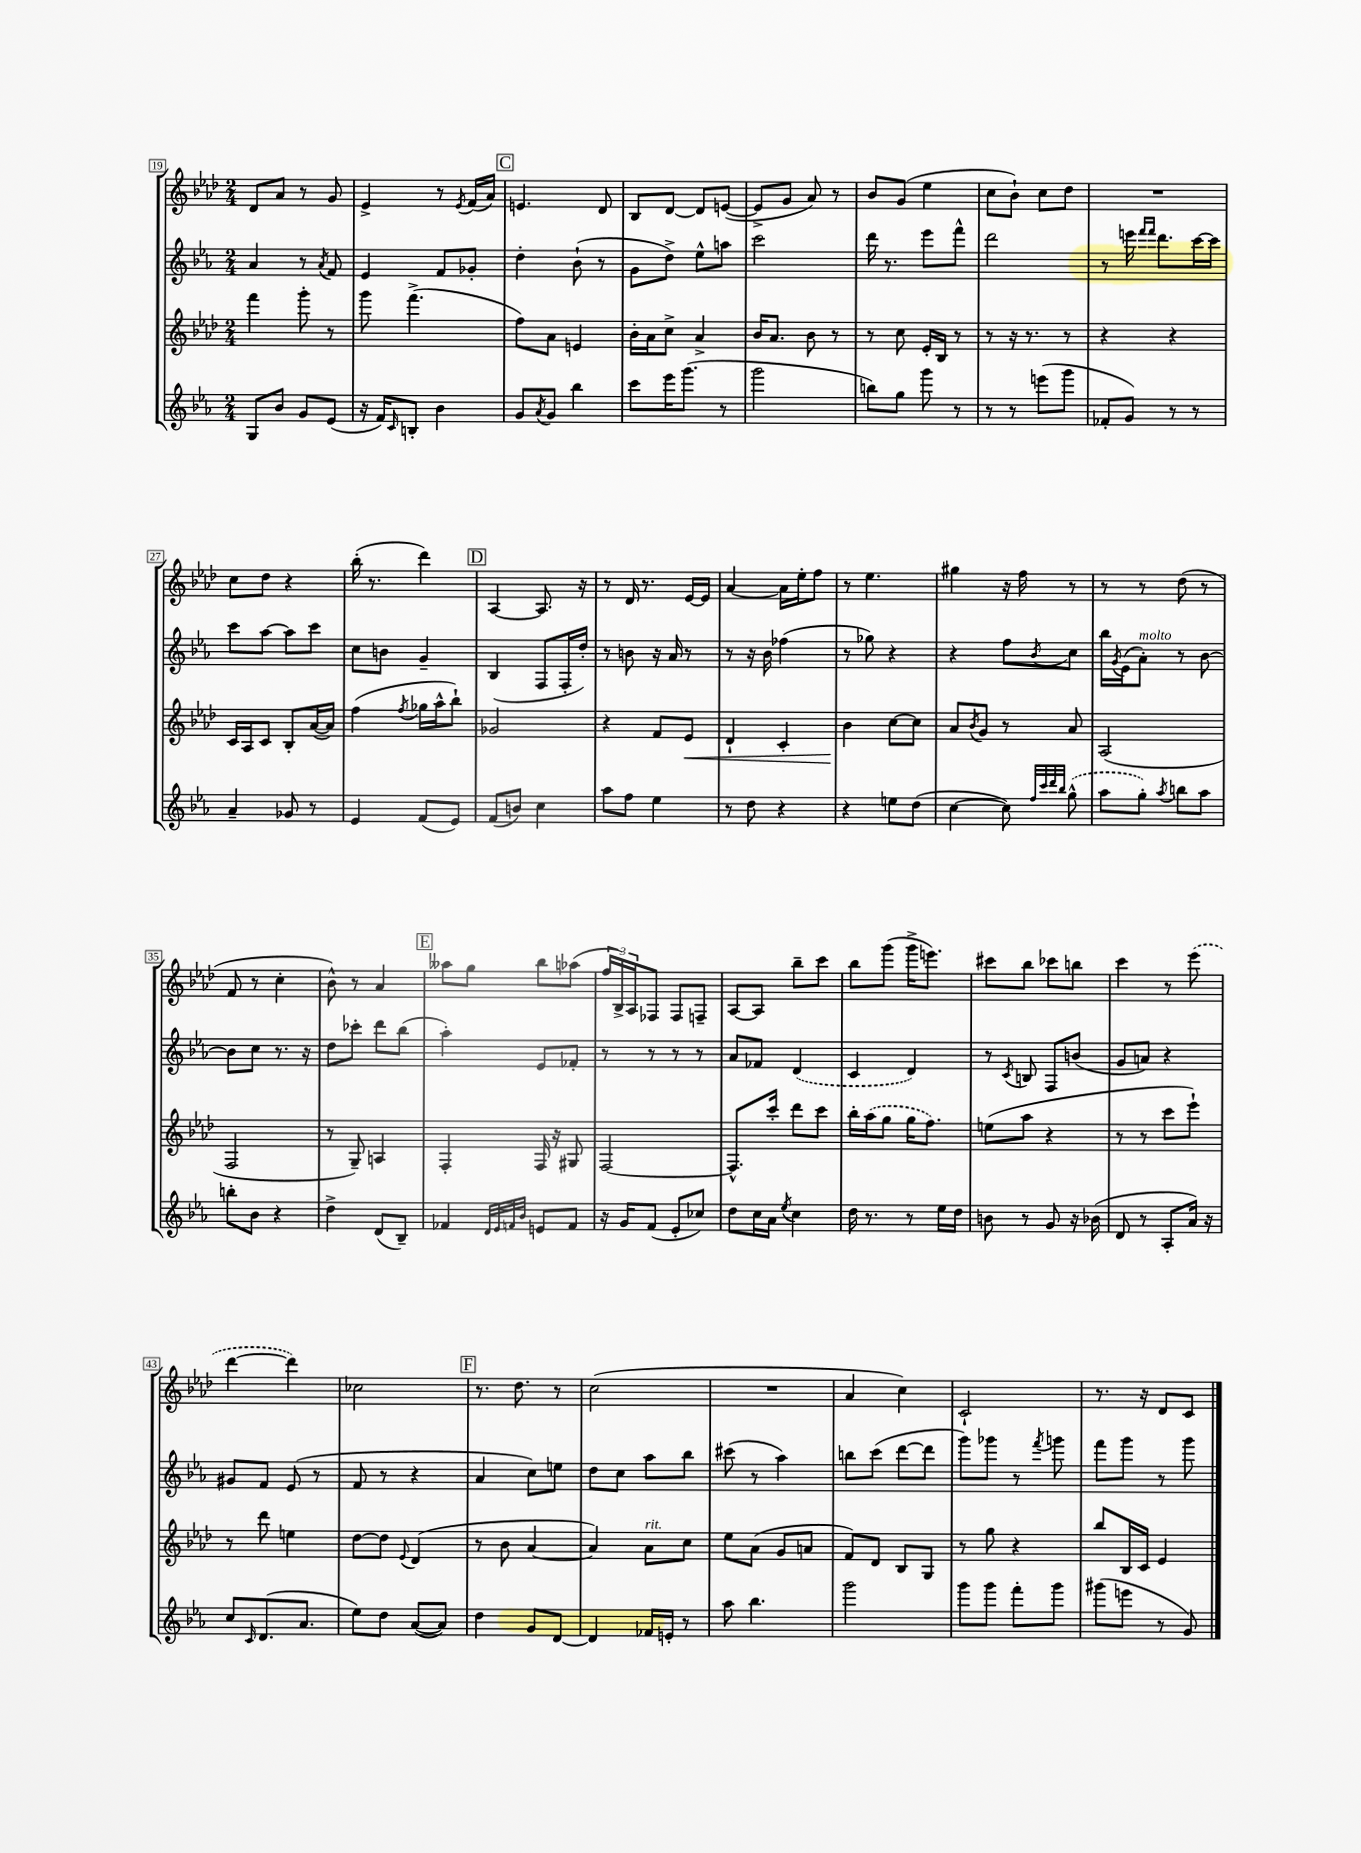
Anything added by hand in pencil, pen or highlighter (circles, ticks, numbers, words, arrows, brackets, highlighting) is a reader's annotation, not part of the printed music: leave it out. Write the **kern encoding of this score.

**kern	**kern	**kern	**kern
*staff4	*staff3	*staff2	*staff1
*clefG2	*clefG2	*clefG2	*clefG2
*k[b-e-a-]	*k[b-e-a-d-]	*k[b-e-a-]	*k[b-e-a-d-]
*M2/4	*M2/4	*M2/4	*M2/4
8G/L	4fff\	4a-/	8d-/L
8b-/J	.	.	8a-/J
8g/L	8ggg'\	8r	8r
.	.	8qa-/	.
(8e-/J	8r	8f/	8g/
=	=	=	=
16r	8ggg\	4e-/	4e-^/
16f/LK)	.	.	.
16qqc/	.	.	.
8B'/J	(4.fff^\	.	.
4b-\	.	8f/L	8r
.	.	.	8qe-/
.	.	8g-'/J	(16f/LL
.	.	.	16a-/JJ)
=	=	=	=
8g/L	8ff\L)	4dd'\	4.e/
8qa-/	.	.	.
8g/J	8a-\J	.	.
4bb-\	4e/	(8b-`\	.
.	.	8r	8d-/
=	=	=	=
8ccc\L	16b-'\LL	8g\L	8B-/L
.	16a-\J	.	.
16eee-\K	8cc^\J	8dd^\J)	[8d-/J
(8.ggg\J	.	.	.
.	4a-^/	8ee-^^\L	8d-/]L
8r	.	8aa\J	([8e/J
=	=	=	=
2ggg\	16b-/LK	2ccc\	8e^/]L
.	8.a-/J	.	.
.	.	.	8g/J
.	8b-\	.	8a-/)
.	8r	.	8r
=	=	=	=
8bb\L)	8r	16ddd\	8b-/L
.	.	8.r	.
8gg\J	8cc\	.	(8g/J
8ggg\	16e-'/LL	8eee-\L	4ee-\
.	16B-/JJ	.	.
8r	8r	8fff^^\J	.
=	=	=	=
8r	8r	2ddd\	8cc\L
8r	16r	.	8b-`\J)
.	8.r	.	.
(8eee\L	.	.	8cc\L
8ggg\J	8r	.	8dd-\J
=	=	=	=
8f-'/L	4r	8r	2r
8g/J)	.	16eee\	.
.	.	16qqfff/LL	.
.	.	16qqfff/JJ	.
.	.	8.ddd\L	.
8r	4r	.	.
8r	.	[16ccc\L	.
.	.	16ccc\]JJ	.
=	=	=	=
4a-~/	16c/LL	8ccc\L	8cc\L
.	16A-/J	.	.
.	8c/J	[8aa-\J	8dd-\J
8g-/	8B-'/L	8aa-\]L	4r
8r	([16a-/L	8ccc\J	.
.	16a-/]JJ)	.	.
=	=	=	=
4e-/	(4ff\	8cc\L	(16bb-'\
.	.	.	8.r
.	.	8b\J	.
.	8qff/	.	.
(8f/L	16gg-\LL	4g~/	4ddd-\)
.	16aa-^^\J	.	.
8e-/J)	8bb-`\J)	.	.
=	=	=	=
(8f/L	2g-/	(4B-/	[4A-/
8b/J)	.	.	.
4cc\	.	8F/L	8.A-/]
.	.	16F'/L	.
.	.	16dd'/JJ)	16r
=	=	=	=
8aa-\L	4r	8r	8r
8ff\J	.	8b\	16d-/
.	.	.	8.r
4ee-\	8f/L	16r	.
.	.	16a-/	.
.	8e-/J	8r	[16e-/LL
.	.	.	16e-/]JJ
=	=	=	=
8r	4d-`/	8r	[4a-/
8dd\	.	16r	.
.	.	16b-\	.
4r	4c'/	(4ff-\	16a-\]LL
.	.	.	16ee-'\J
.	.	.	8ff\J
=	=	=	=
4r	4b-\	8r	8r
.	.	8gg-\)	4.ee-\
8ee\L	[8cc\L	4r	.
(8dd\J	8cc\]J	.	.
=	=	=	=
[4cc\	8a-/L	4r	4gg#\
.	8qb-/	.	.
.	8g/J	.	.
8cc\])	8r	8ff\L	16r
.	.	.	16ff\
32qqff/LLL	.	.	.
32qqccc/	.	.	.
32qqddd/	.	.	.
32qqbb-/JJJ	.	8qb-/	.
(8gg^^\	8a-/	8cc\J	8r
=	=	=	=
8aa-\L	(2A-/	16bb-\LL	8r
.	.	8qg/	.
.	.	(16e-\J	.
8gg'\J)	.	8a-'\J)	8r
8qaa-/	.	.	.
8bb\L	.	8r	(8dd-\
8aa-\J	.	[8b-\	8r
=	=	=	=
8bb'\L	2F/	8b-\]L	8f/
8b-\J	.	8cc\J	8r
4r	.	8.r	4cc'\
.	.	16r	.
=	=	=	=
4dd^\	8r	8dd\L	8b-^^\)
.	8G~/)	8ccc-'\J	8r
(8d/L	4A/	8ddd\L	4a-/
8B-~/J)	.	(8bb-\J	.
=	=	=	=
4f-/	4F'/	4aa-'\)	8aa--\L
.	.	.	8gg\J
32qqd/LLL	.	.	.
32qqe-/	.	.	.
32qqf/	.	.	.
32qqb-/JJJ	.	.	.
8e/L	16F/	8e-/L	8bb-\L
.	16r	.	.
8f/J	8G#/	8f-'/J	(8aa-\J
=	=	=	=
16r	[2F/	8r	24ff/LL
.	.	.	24B-^/)
16g/LK	.	.	.
.	.	.	24A-/J
(8f/J	.	8r	8F-/J
8e-'/L	.	8r	8F-/L
8cc-/J)	.	8r	8F~/J
=	=	=	=
8dd\L	8.F^^/]L	8a-/L	[8A-/L
16cc\L	.	8f-/J	8A-/]J
16a-\JJ	16ccc'/Jk	.	.
8qee-/	.	.	.
4cc\	8ddd-\L	(4d/	8bb-~\L
.	8ccc\J	.	8ccc\J
=	=	=	=
16dd\	16bb-'\LL	4c/	8bb-\L
8.r	(16aa-\J	.	.
.	8gg\J	.	(8ggg\J
8r	16gg\LK	4d/)	16ggg^\LK
.	8.ff\J)	.	8.eee\J)
16ee-\LL	.	.	.
16dd\JJ	.	.	.
=	=	=	=
8b\	(8ee\L	8r	8ccc#\L
.	.	8qc/	.
8r	8aa-\J	8B/	8bb-\J
8g/	4r	8F/L	8ccc-\L
16r	.	(8b/J	8bb\J
(16b-\	.	.	.
=	=	=	=
8d/	8r	8g/L	4ccc\
8r	8r	8a/J)	.
8A-'/L	8ccc\L	4r	8r
16a-/Jk)	8eee-`\J)	.	(8eee-\
16r	.	.	.
=	=	=	=
8cc/L	8r	8g#/L	[4ddd-\
16qqc/	.	.	.
(8.d/	8ddd-\	8f/J	.
.	4ee\	(8e-/	4ddd-\])
8.a-/J	.	.	.
.	.	8r	.
=	=	=	=
8ee-\L)	[8dd-\L	8f/	2cc-\
8dd\J	8dd-\]J	8r	.
.	8qqe-/	.	.
([8a-/L	(4d-/	4r	.
8a-/]J)	.	.	.
=	=	=	=
4dd\	8r	4a-/	8.r
.	8b-\	.	.
.	.	.	8.dd-\
8g/L	[4a-/	8cc\L)	.
[8d/J	.	8ee\J	8r
=	=	=	=
4d/]	4a-/])	8dd\L	(2cc\
.	.	8cc\J	.
16f-/LL	8a-\L	8aa-\L	.
16e'/JJ	.	.	.
8r	8cc\J	8bb-\J	.
=	=	=	=
8aa-\	8ee-\L	(8ccc#\	2r
4.bb-\	(8a-\J	8r	.
.	8g/L	4aa-\)	.
.	8a/J	.	.
=	=	=	=
2ggg\	8f/L)	8bb\L	4a-/
.	8d-/J	(8ccc\J	.
.	8B-/L	[8ddd\L	4cc\)
.	8G/J	8ddd\]J	.
=	=	=	=
8ggg\L	8r	8ggg\L)	2c`/
8ggg\J	8gg\	8ggg-\J	.
8fff'\L	4r	8r	.
.	.	8qfff/	.
8ggg\J	.	8ggg\	.
=	=	=	=
(8ggg#\L	8bb-/L	8fff\L	8.r
8eee\J	16B-/L	8ggg\J	.
.	16c/JJ	.	16r
8r	4e-/	8r	8d-/L
8g/)	.	8ggg\	8c/J
==	==	==	==
*-	*-	*-	*-
